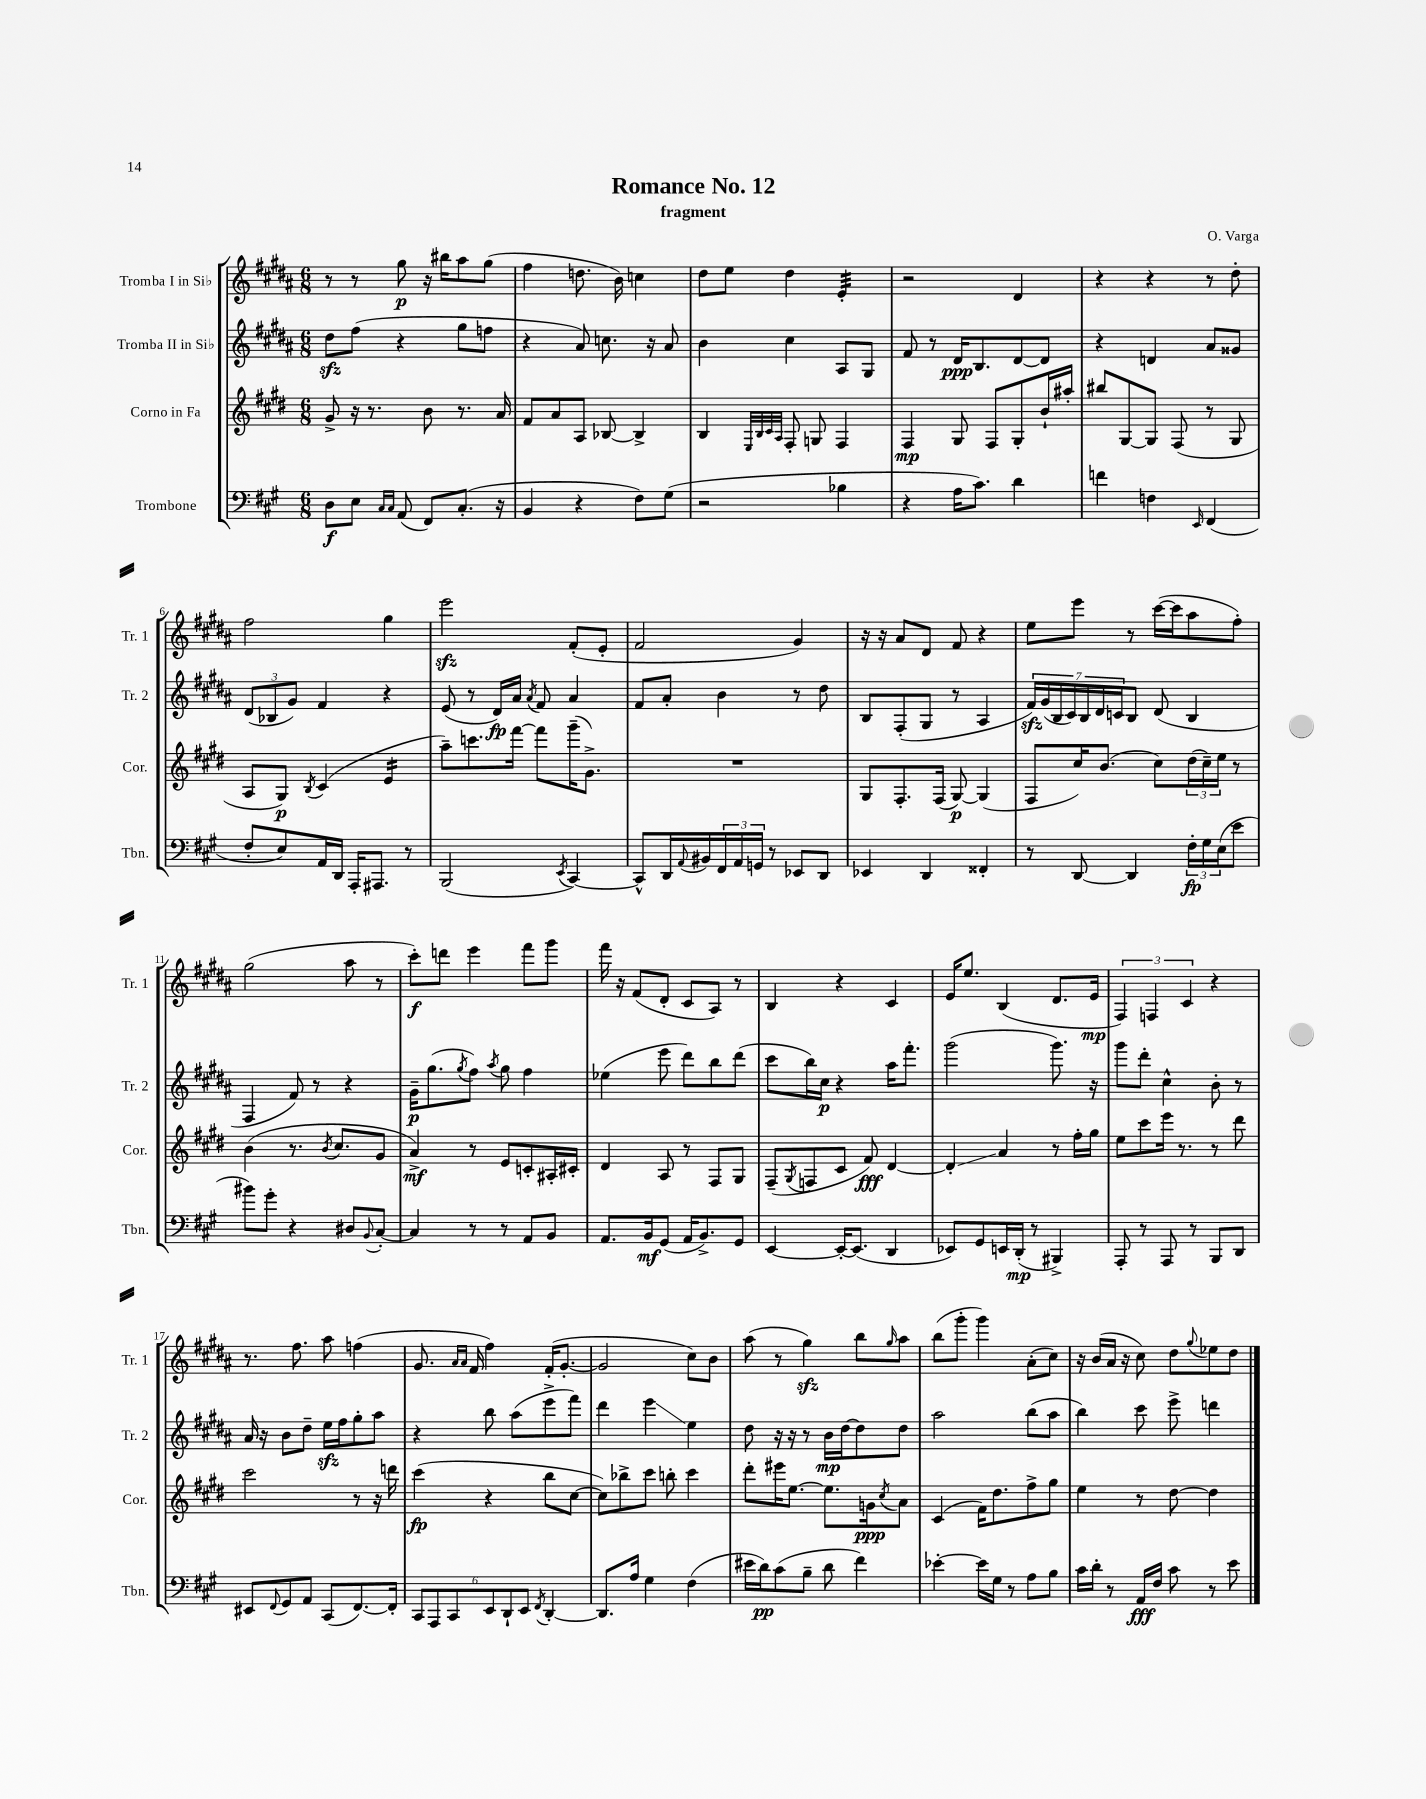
\header { title = "Romance No. 12" composer = "O. Varga" subtitle = "fragment" }
<<
\new StaffGroup <<
\new Staff = "s0" \with { instrumentName = "Tromba I in Sib" shortInstrumentName = "Tr. 1" } {
    \clef treble \key b \major \numericTimeSignature \time 6/8
    r8 r8 gis''8\p r16 bis''16 ais''8 gis''8( |
    fis''4 d''8. b'16) c''4 |
    dis''8 e''8 dis''4 e'4:32-. |
    r2 dis'4 |
    r4 r4 r8 dis''8-. |
    fis''2 gis''4 |
    e'''2\sfz fis'8-.( e'8-. |
    fis'2 gis'4) |
    r16 r16 ais'8 dis'8 fis'8 r4 |
    e''8 e'''8 r8 cis'''16~( cis'''16 ais''8 fis''8-.) |
    gis''2( ais''8 r8 |
    cis'''8-.\f) d'''8 e'''4 fis'''8 gis'''8 |
    fis'''16 r16 fis'8( dis'8-. cis'8 ais8) r8 |
    b4 r4 cis'4 |
    e'16 e''8. b4( dis'8. e'16\mp |
    \tuplet 3/2 { fis4) f4 cis'4 } r4 |
    r8. fis''8. ais''8 f''4( |
    gis'8. \grace { ais'16 ais'16 } fis'16 fis''4) fis'16-.( gis'8.~-. |
    gis'2 cis''8) b'8 |
    ais''8( r8 gis''4\sfz) b''8 \grace { gis''16 } ais''8 |
    b''8( gis'''8-. gis'''4) ais'8-.( cis''8) |
    r16 b'16( ais'16 r16 cis''8) dis''8 \appoggiatura { gis''8 } ees''8 dis''8 \bar "|." |
}
\new Staff = "s1" \with { instrumentName = "Tromba II in Sib" shortInstrumentName = "Tr. 2" } {
    \clef treble \key b \major \numericTimeSignature \time 6/8
    dis''8\sfz fis''8( r4 gis''8 f''8 |
    r4 ais'8) c''8. r16 ais'8 |
    b'4 cis''4 ais8 gis8 |
    fis'8 r8 dis'16\ppp b8. dis'8~ dis'8 |
    r4 d'4 ais'8 gisis'8 |
    \tuplet 3/2 { dis'8( bes8 gis'8) } fis'4 r4 |
    e'8( r8 dis'16\fp) ais'16 \acciaccatura { ais'8 } fis'8 ais'4 |
    fis'8 ais'8-. b'4 r8 dis''8 |
    b8 fis8-.( gis8 r8 ais4 |
    \tuplet 7/4 { fis'16\sfz) gis'16( b16 cis'16) b16 dis'16 c'16 } b8 dis'8( b4 |
    fis4 fis'8) r8 r4 |
    gis'16--\p gis''8.( \acciaccatura { gis''8 } fis''8) \acciaccatura { ais''8 } gis''8 fis''4 |
    ees''4( e'''8 dis'''8) b''8 dis'''8( |
    cis'''8 b''16) cis''16\p r4 ais''16 fis'''8.-. |
    gis'''2( gis'''8.) r16 |
    gis'''8 dis'''8-. cis''4-^ b'8-. r8 |
    ais'16 r16 b'8 dis''8-- e''16\sfz fis''16 gis''8-. ais''8 |
    r4 b''8 ais''8( e'''8-> fis'''8) |
    dis'''4 e'''4\glissando e''4 |
    dis''8 r16 r16 r8 b'16\mp dis''16~ dis''8 dis''8 |
    ais''2 b''8( ais''8 |
    b''4) cis'''8 e'''8-> d'''4 \bar "|." |
}
\new Staff = "s2" \with { instrumentName = "Corno in Fa" shortInstrumentName = "Cor." } {
    \clef treble \key e \major \numericTimeSignature \time 6/8
    gis'8-> r16 r8. b'8 r8. a'16 |
    fis'8 a'8 a8 bes8~ bes4-> |
    b4 \grace { e32 b32 cis'32 a32 } fis8-. g8 fis4 |
    fis4\mp gis8 fis8 gis8-. b'16-! ais''16-. |
    bis''8 gis8~ gis8 fis8( r8 gis8 |
    a8 gis8\p) \acciaccatura { b8 } cis'4( e'4:16 |
    a''8--) c'''8. fis'''16~ fis'''8 gis'''16--( gis'8.->) |
    R2. |
    gis8 fis8.-. fis16( gis8~\p) gis4( |
    fis8 cis''16) b'8.( cis''8) \tuplet 3/2 { dis''16( cis''16--) e''16 } r8 |
    b'4( r8. \acciaccatura { b'8 } cis''8. gis'8 |
    a'4->\mf) r8 e'8 c'8-. ais16-. cis'16-. |
    dis'4 a8 r8 fis8 gis8 |
    fis8--( \acciaccatura { gis8 } f8 cis'8 fis'8\fff) dis'4~ |
    dis'4-.\glissando a'4 r8 fis''16-. gis''16 |
    e''8 cis'''8 e'''16 r8. r8 dis'''8 |
    cis'''2 r8 r16 d'''16 |
    cis'''4\fp( r4 b''8 cis''8~ |
    cis''8) bes''8-> cis'''8 b''8-. cis'''4 |
    dis'''8-. eis'''16 e''8.~ e''8. g'16\ppp \acciaccatura { cis''8 } a'8 |
    cis'4( fis'16) dis''8. fis''8-> gis''8 |
    e''4 r8 dis''8~ dis''4 \bar "|." |
}
\new Staff = "s3" \with { instrumentName = "Trombone" shortInstrumentName = "Tbn." } {
    \clef bass \key a \major \numericTimeSignature \time 6/8
    d8\f e8 \grace { cis16 cis16 } a,8( fis,8) cis8.-.( r16 |
    b,4 r4 fis8) gis8( |
    r2 bes4 |
    r4 a16 cis'8.) d'4 |
    f'4 f4 \grace { e,16 } fis,4( |
    fis8-. e8) a,16 d,16 a,,16-. ais,,8. r8 |
    b,,2( \acciaccatura { e,8 } cis,4~) |
    cis,8-^ d,16 \appoggiatura { a,8 } bis,16 \tuplet 3/2 { fis,16 a,16 g,16 } r8 ees,8 d,8 |
    ees,4 d,4 fisis,4-. |
    r8 d,8~ d,4 \tuplet 3/2 { fis16-.\fp gis16 e16( } e'8 |
    bis'8) gis'8-. r4 dis8 \appoggiatura { b,8 } cis8~-. |
    cis4 r8 r8 a,8 b,8 |
    a,8. b,16\mf gis,8( a,16 b,8.->) gis,8 |
    e,4~ e,16~-. e,8.( d,4 |
    ees,8) gis,8 e,16 d,16-.\mp( r8 bis,,4->) |
    a,,8-. r8 a,,8 r8 b,,8 d,8 |
    eis,8 \appoggiatura { fis,8 } gis,8 a,8 cis,8( fis,8.~) fis,16-. |
    \tuplet 6/4 { cis,8 a,,8 cis,8 e,8 d,8-! e,8 } \acciaccatura { fis,8 } d,4~-. |
    d,8. a16 gis4 fis4( |
    eis'16 d'16\pp) cis'8( b8-- d'8 fis'4) |
    ees'4~-. ees'16 gis16 r8 a8 b8 |
    cis'16 d'16-. r8 a,16\fff fis16 cis'8 r8 e'8 \bar "|." |
}
>>
>>
